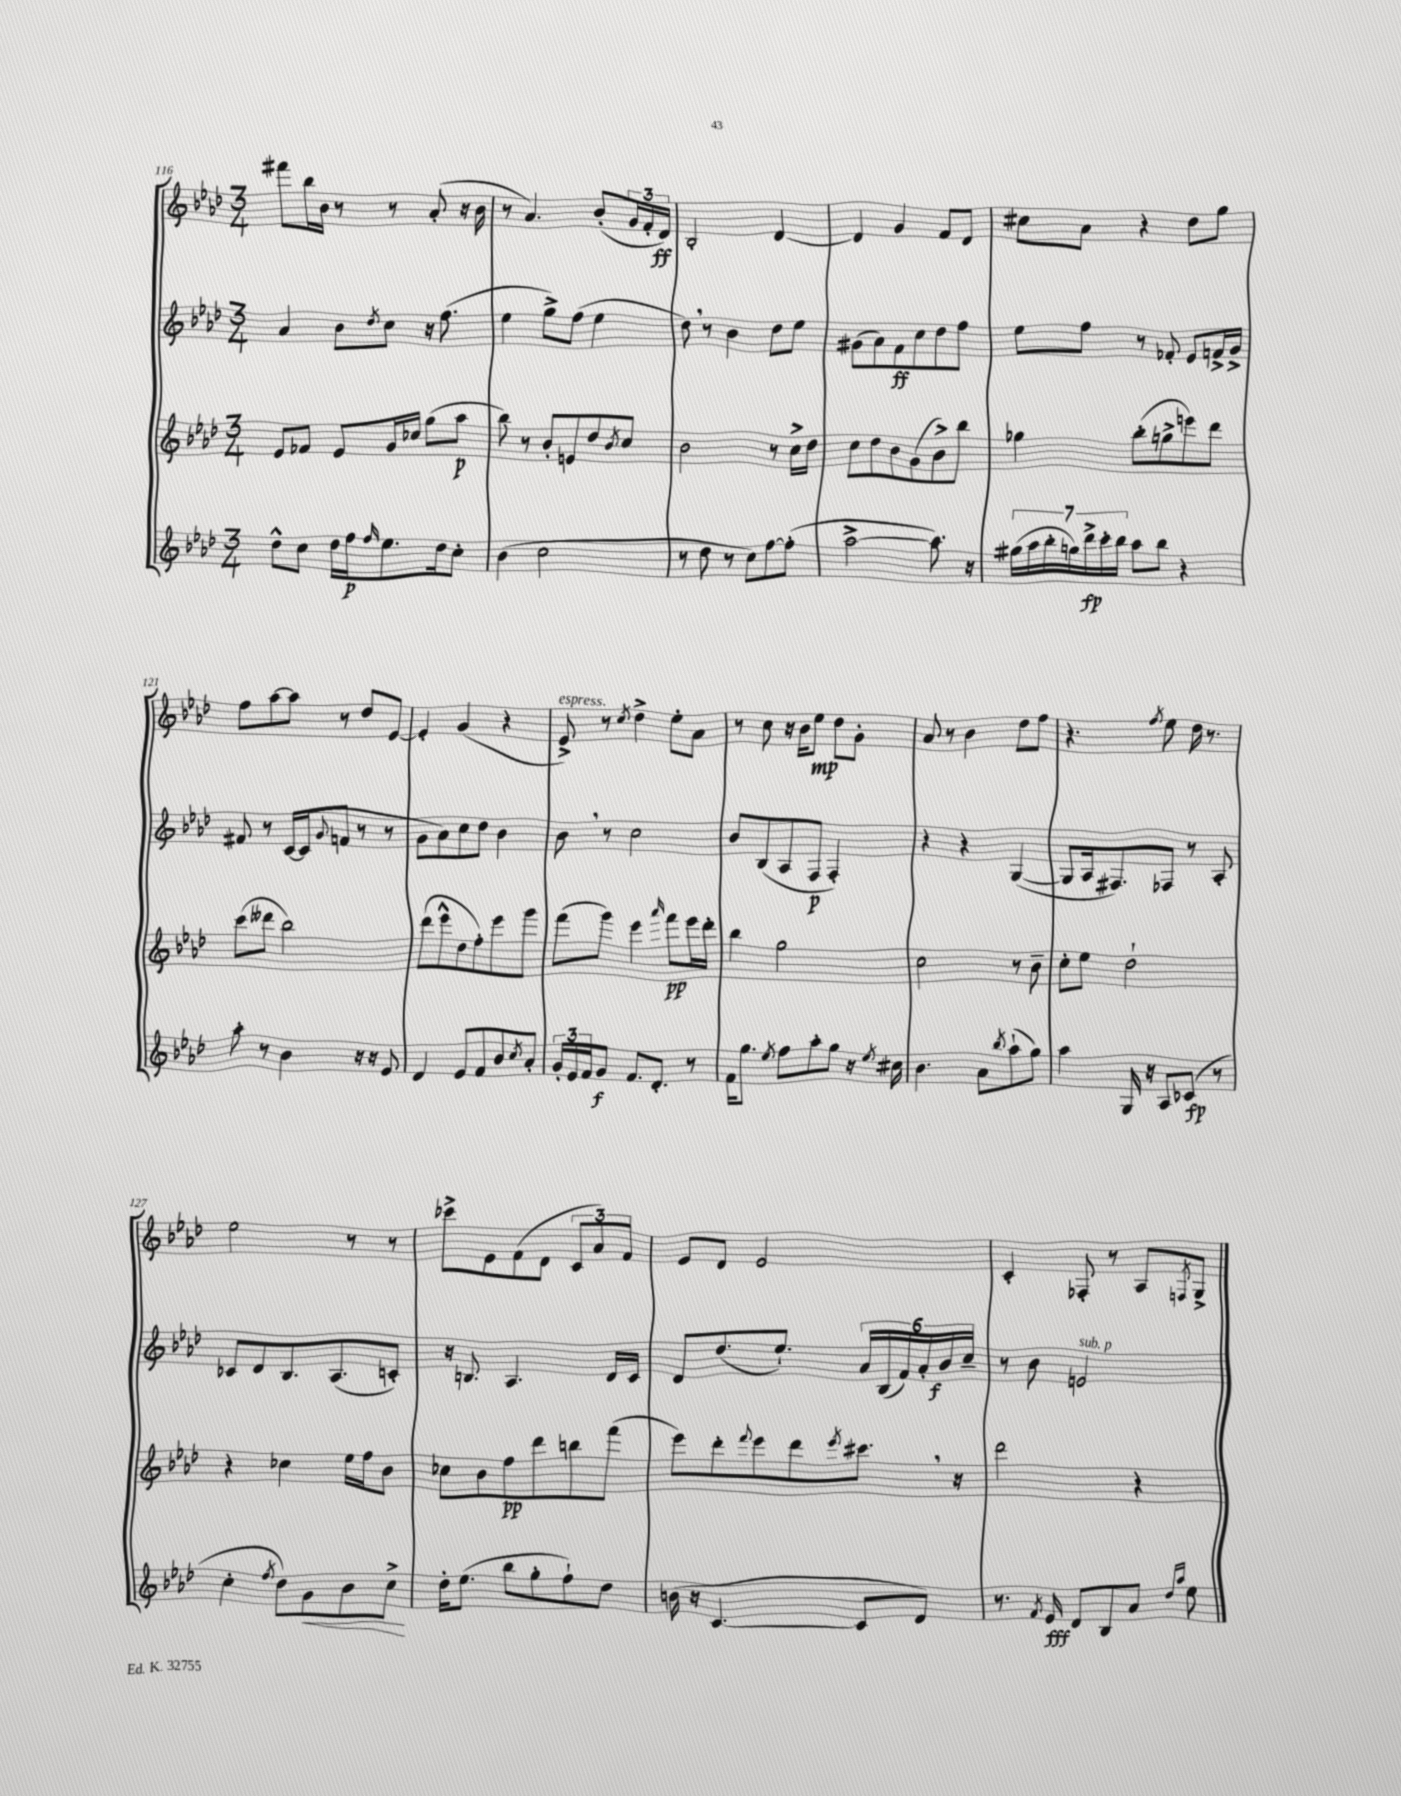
<<
\new StaffGroup <<
\new Staff = "s0" {
    \clef treble \key aes \major \numericTimeSignature \time 3/4
    fis'''8 bes''16 bes'16 r8 r8 aes'8-.( r16 bes'16 |
    r8 aes'4.) bes'8-.( \tuplet 3/2 { g'16 f'16-. des'16\ff) } |
    bes2-. des'4~ |
    des'4 g'4 f'8 des'8 |
    cis''8 aes'8 r4 des''8 g''8 |
    f''8 aes''8~ aes''8 r8 des''8 ees'8~ |
    ees'4-. g'4( r4 |
    ees'8->^\markup { \italic "espress." }) r8 \acciaccatura { c''8 } des''4-> ees''8-. aes'8 |
    r8 c''8 r16 bes'16 ees''8\mp des''8 g'8-. |
    aes'8 r8 bes'4 des''8 f''8 |
    r4. \acciaccatura { f''8 } ees''8 des''16 r8. |
    ees''2 r8 r8 |
    ces'''8-> ees'8 f'8( des'8 \tuplet 3/2 { c'8 aes'8) f'8 } |
    ees'8 des'8 ees'2 |
    c'4-. fes8-. r8 aes8 \acciaccatura { f8 } g8-> \bar "|." |
}
\new Staff = "s1" {
    \clef treble \key aes \major \numericTimeSignature \time 3/4
    aes'4 bes'8 \acciaccatura { des''8 } c''8 r16 f''8.( |
    ees''4 g''8->) f''8( ees''4 |
    des''8) \breathe r8 bes'4 des''8 ees''8 |
    gis'8( aes'8) f'8\ff c''8 des''8 f''8 |
    ees''8 f''8 r8 fes'8-. ees'8 f'16-> g'16-> |
    fis'8 r8 c'16~ c'16( \appoggiatura { g'8 } f'8 r8 r8 |
    g'8 aes'8) c''8 des''8 bes'4 |
    bes'8 \breathe r8 c''2 |
    bes'8 bes8( aes8 f8\p f4-.) |
    r4 r4 g4~( |
    g8 aes16 fis8.) fes8 r8 aes8-. |
    ces'8 des'8 bes8. aes8.( c'8-.) |
    r16 b8. aes4. des'16 c'16 |
    des'8 des''8.( ees''8.-!) \tuplet 6/4 { aes'16 bes16( f'16) aes'16-. bes'16\f c''16-- } |
    r8 bes'8 e'2^\markup { \italic "sub. p" } \bar "|." |
}
\new Staff = "s2" {
    \clef treble \key aes \major \numericTimeSignature \time 3/4
    ees'8 fes'8 ees'8 g'16 ces''16 g''8( aes''8\p |
    bes''8) r8 bes'8-. e'8 des''8 \acciaccatura { bes'8 } c''8 |
    bes'2 r8 c''16-> des''16 |
    c''8 des''8 bes'8 g'8( bes'8->) bes''8 |
    ges''4 bes''8-.( g''8-> e'''8) des'''8 |
    c'''8( deses'''8 bes''2) |
    des'''8( ees'''8-^ des''8 f''8-.) ees'''8 g'''8 |
    f'''8( g'''8) ees'''4 \grace { aes'''16 } f'''8\pp ees'''16 des'''16-. |
    bes''4 g''2 |
    c''2 r8 bes'8-- |
    c''8-. ees''8 des''2-! |
    r4 ces''4 ees''16 f''16 bes'8 |
    ces''8 bes'8 f''8\pp des'''8 b''8 f'''8( |
    ees'''8) des'''8-. \appoggiatura { f'''8 } ees'''8 des'''8 \acciaccatura { ees'''8 } cis'''8. \breathe r16 |
    des'''2 r4 \bar "|." |
}
\new Staff = "s3" {
    \clef treble \key aes \major \numericTimeSignature \time 3/4
    des''8-^ c''8 des''16 f''16\p \grace { f''16 } ees''8. des''16 c''8-. |
    bes'4( c''2 |
    r8 des''8 r8 c''8) f''8~ f''8-.( |
    aes''2~-> aes''8.) r16 |
    \tuplet 7/4 { gis''16( aes''16 bes''16-. g''16) des'''16->\fp c'''16-. bes''16 } aes''8 bes''8 r4 |
    aes''8-. r8 bes'4 r16 r16 ees'8 |
    des'4 ees'8 f'8 bes'8 \acciaccatura { c''8 } aes'8-. |
    \tuplet 3/2 { g'16-. ees'16 f'16 } g'8\f f'8. des'8.-. r8 |
    f'16 g''8. \acciaccatura { ees''8 } f''8 aes''8-. g''8 r16 \acciaccatura { ees''8 } cis''16 |
    bes'4. aes'8 \acciaccatura { bes''8 } aes''8-!( g''8) |
    aes''4 g16 r16 aes8 ces'8\fp( r8 |
    c''4-. \acciaccatura { f''8 } des''8) g'8\< bes'8 c''8->\! |
    des''16-. ees''8.( bes''8 g''8-. f''8-!) des''8 |
    b'16( r16 c'4.~ c'8 des'8) |
    r8. \acciaccatura { f'8 } ees'16\fff des'8 bes8 aes'8 \grace { des''16 aes''16 } ees''8 \bar "|." |
}
>>
>>
\layout { \context { \Score currentBarNumber = #116 } }
